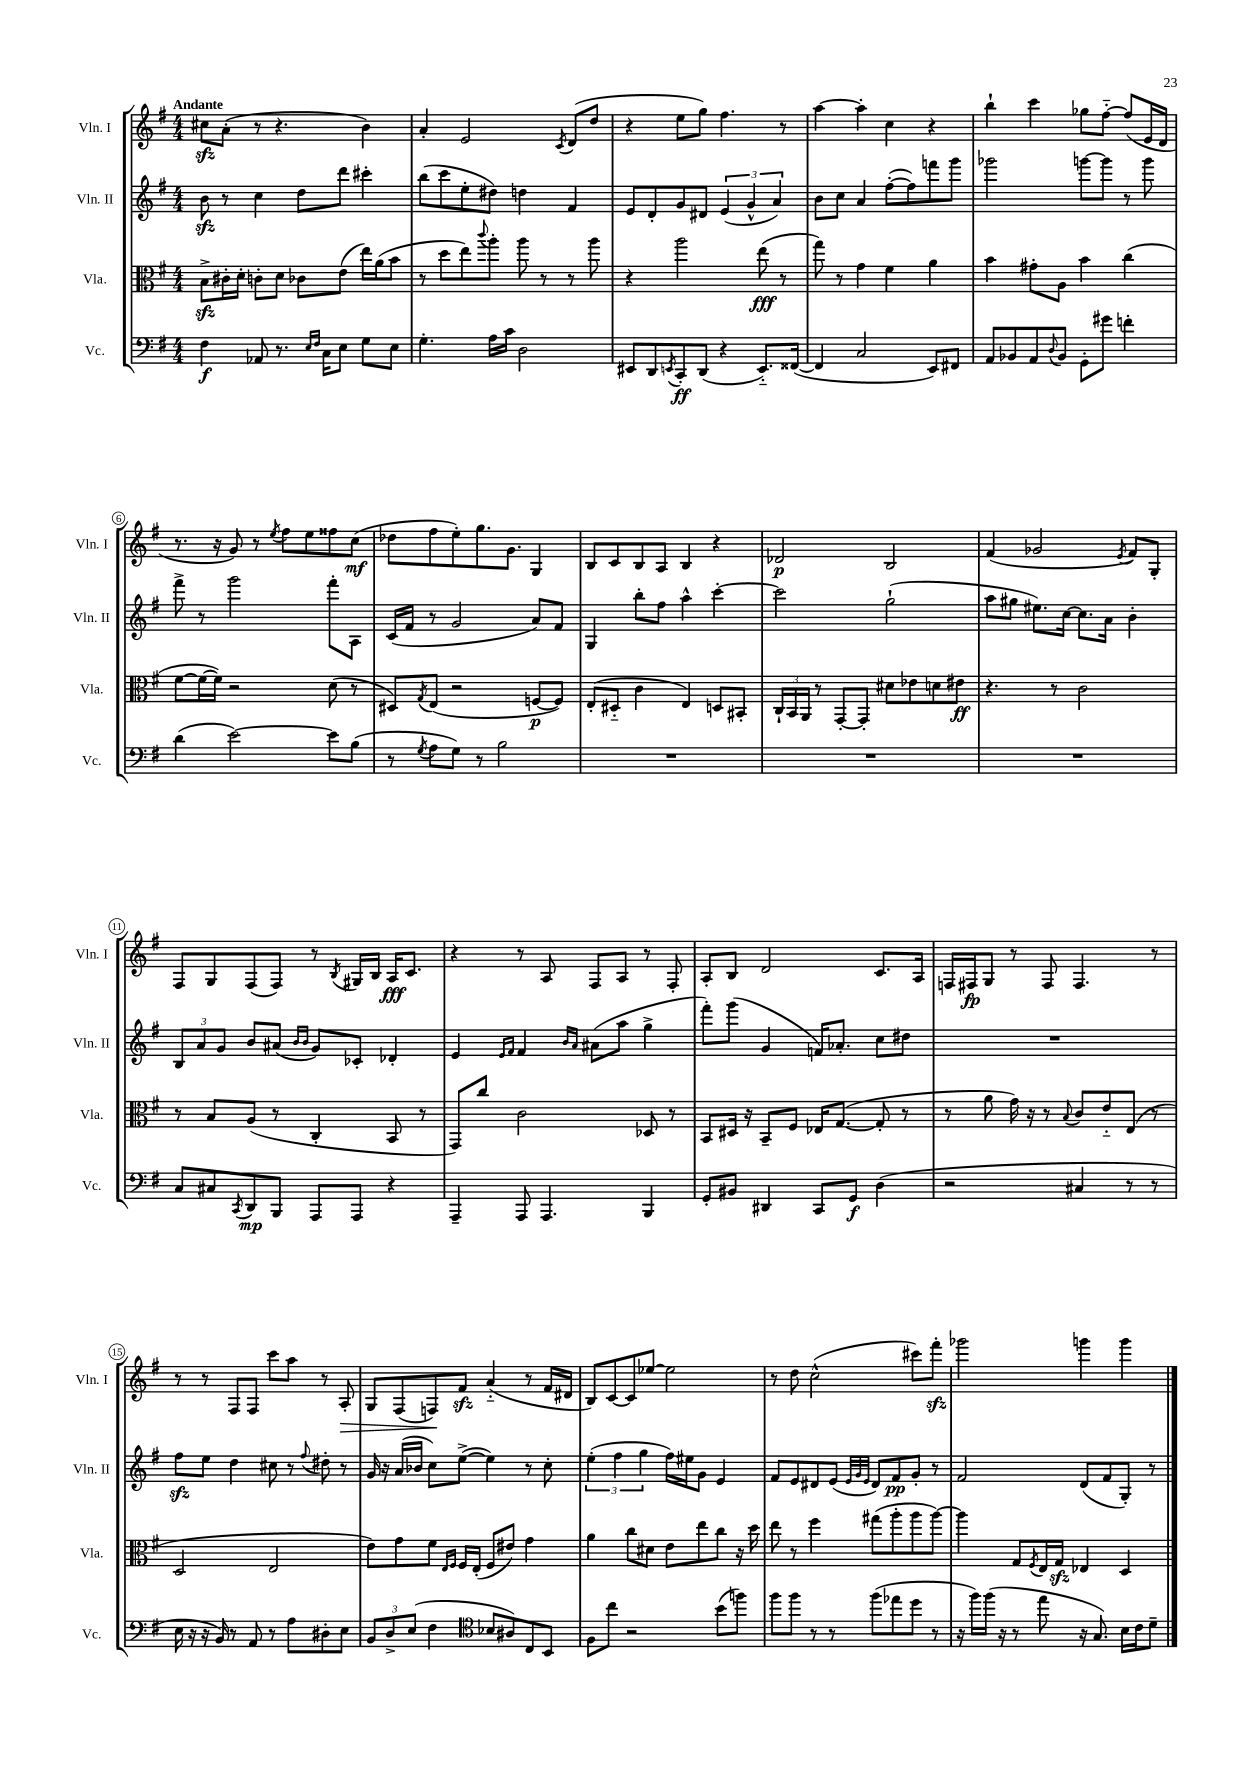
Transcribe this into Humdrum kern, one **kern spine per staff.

**kern	**kern	**kern	**kern
*staff4	*staff3	*staff2	*staff1
*clefF4	*clefC3	*clefG2	*clefG2
*k[f#]	*k[f#]	*k[f#]	*k[f#]
*M4/4	*M4/4	*M4/4	*M4/4
4F#	8B^	8b	8cc#
.	16c#'	8r	(8a'
.	16d'	.	.
8AA-	8c'	4cc	8r
8.r	8d	.	4.r
.	8c-	8dd	.
16qqE	.	.	.
16qqF#	.	.	.
16C	.	.	.
8E	(8e	8ddd	.
8G	16ee)	4ccc#'	4b)
.	(16a	.	.
8E	8b	.	.
=	=	=	=
4.G'	8r	(8bb	4a'
.	8dd	8ccc	.
.	8ee)	8ee'	2e
.	8qqccc	.	.
16A	8aa'	8dd#)	.
16c	.	.	.
2D	8aa	4dd	.
.	8r	.	.
.	.	.	8qc
.	8r	4f#	(8d
.	8aa	.	8dd
=	=	=	=
8EE#	4r	8e	4r
8DD	.	8d'	.
8qEE	.	.	.
8CC'	2aa	8g	8ee
(8DD	.	8d#	8gg)
4r	.	(6e	4.ff#
.	.	6g^^	.
8.EE'~)	(8ee	.	.
.	.	6a)	.
.	8r	.	8r
([16FF##	.	.	.
=	=	=	=
4FF##]	8gg)	8b	[4aa
.	8r	8cc	.
2C	4g	4a	4aa']
.	4f#	([8ff#'	4cc
.	.	8ff#])	.
8EE)	4a	8fff	4r
8FF#	.	8ggg	.
=	=	=	=
8AA	4b	2ggg-	4bb`
8BB-	.	.	.
8AA	8g#'	.	4ccc
8qqD	.	.	.
8BB-	8A	.	.
8GG'	4b	[8ggg	8gg-
8g#	.	8ggg]	[8ff#'~
4f'	(4cc	8r	(8ff#]
.	.	8ggg	16e
.	.	.	16d
=	=	=	=
(4d	[8f#	8fff#^	8.r
.	16f#_	8r	.
.	16f#])	.	16r
[2e)	2r	2ggg	8g)
.	.	.	8r
.	.	.	8qee
.	.	.	8ff#
.	.	.	8ee
8e]	(8d	8fff#'	8ff##
(8B	8r	8A	(8cc
=	=	=	=
8r	8D#)	(16c	8dd-
.	.	16f#	.
8qG	8qG	.	.
8A	(8E	8r	8ff#
8G)	2r	2g	8ee')
8r	.	.	8.gg
2B	.	.	.
.	.	.	8.g
.	[8F	8a)	4G
.	8F])	8f#	.
=	=	=	=
1r	(8E'	4G	8B
.	8D#'~	.	8c
.	4c	8bb'	8B
.	.	8ff#	8A
.	4E)	4aa^^	4B
.	8D	[4ccc'	4r
.	8BB#'	.	.
=	=	=	=
1r	24C`	2ccc]	2d-
.	24BB	.	.
.	24AA	.	.
.	8r	.	.
.	[8GG'	.	.
.	8GG']	.	.
.	8d#	(2gg`	2B
.	8e-	.	.
.	8d	.	.
.	8e#	.	.
=	=	=	=
1r	4.r	8aa	(4f#
.	.	8gg#	.
.	.	8.ee#)	2g-
.	8r	.	.
.	.	[16cc	.
.	2c	8.cc]	.
.	.	16a	.
.	.	.	8qe
.	.	4b'	8f#)
.	.	.	8G'
=	=	=	=
8C	8r	12B	8F#
.	.	12a	.
8C#	8B	.	8G
.	.	12g	.
8qCC	.	.	.
8DD	(8A	8b	(8F#
8BBB	8r	(8a#	8F#)
.	.	16qqb	.
.	.	16qqb	.
8AAA	4C'	8g)	8r
.	.	.	8qB
8AAA	.	8c-'	16G#
.	.	.	16B
4r	8BB	4d-'	16A
.	.	.	8.c
.	8r	.	.
=	=	=	=
4AAA~	8GG)	4e	4r
.	8cc	.	.
.	.	16qqe	.
.	.	16qqf#	.
8AAA	2c	4f#	8r
4.AAA	.	.	8A
.	.	16qqb	.
.	.	16qqa	.
.	.	(8a#	8F#
.	.	8aa	8A
4BBB	8D-	4gg^	8r
.	8r	.	8F#'
=	=	=	=
8GG'	8BB	8fff#')	8A'
8BB#	16D#	(8ggg	8B
.	16r	.	.
4DD#	8BB~	4g	2d
.	8F#	.	.
8CC	16E-	16f)	.
.	([8.G	8.a-'	.
8GG	.	.	.
(4D	8G']	8cc	8.c
.	8r	8dd#	.
.	.	.	16A
=	=	=	=
2r	8r	1r	16F
.	.	.	16F#
.	8a	.	8G
.	16g)	.	8r
.	16r	.	.
.	8r	.	8F#
.	8qqB	.	.
4C#	8c	.	4.F#
.	8e'~	.	.
8r	(8E	.	.
8r	8r	.	8r
=	=	=	=
16E	2D	8ff#	8r
16r	.	.	.
16r	.	8ee	8r
16BB)	.	.	.
8r	.	4dd	8F#
8AA	.	.	8F#
8r	2E	8cc#	8ccc
8A	.	8r	8aa
.	.	8qqff#	.
8D#'	.	8dd#'	8r
8E	.	8r	8A'
=	=	=	=
12BB	8e)	16g	8G
.	.	16r	.
12D^	.	.	.
.	8g	(16a	(8F#
(12E	.	.	.
.	.	16b-	.
4F#	8f#	8cc)	8F)
.	16qqE	.	.
.	16qqF#	.	.
.	16F#	([8ee^	8f#
.	(16E'	.	.
*clefC4	*	*	*
8B-	8F#	4ee])	(4a'~
8A#)	8e#)	.	.
8C	4g	8r	8r
8BB	.	8cc'	16f#
.	.	.	16d#
=	=	=	=
8F#	4a	(6ee'	8B)
8cc	.	.	[8c
.	.	6ff#	.
2r	8cc	.	8c]
.	.	6gg	.
.	8d#	.	[8ee-
.	8e	16ff#)	2ee-]
.	.	16ee#	.
.	8ee	8g	.
(8b	8cc	4e	.
8ff)	16r	.	.
.	16dd	.	.
=	=	=	=
8ff#	8ee	8f#	8r
8ff#	8r	8e	8dd
8r	4ff#	8d#	(2cc^^
8r	.	(8e	.
.	.	32qqe	.
.	.	32qqg	.
.	.	32qqe	.
(8ff#	(8gg#	8d#)	.
8ee-	8aa'	8f#	.
8dd	8aa	8g'	8ccc#)
8r	[8aa)	8r	8fff#'
=	=	=	=
16r	4aa]	2f#	2ggg-
16ff#)	.	.	.
(16ff#	.	.	.
16r	.	.	.
8r	8G	.	.
.	8qF#	.	.
8ee	16E	.	.
.	16G	.	.
16r	4E-	(8d	4ggg
8.G)	.	.	.
.	.	8f#	.
16B	4D	8G')	4ggg
16c	.	.	.
8d~	.	8r	.
==	==	==	==
*-	*-	*-	*-
